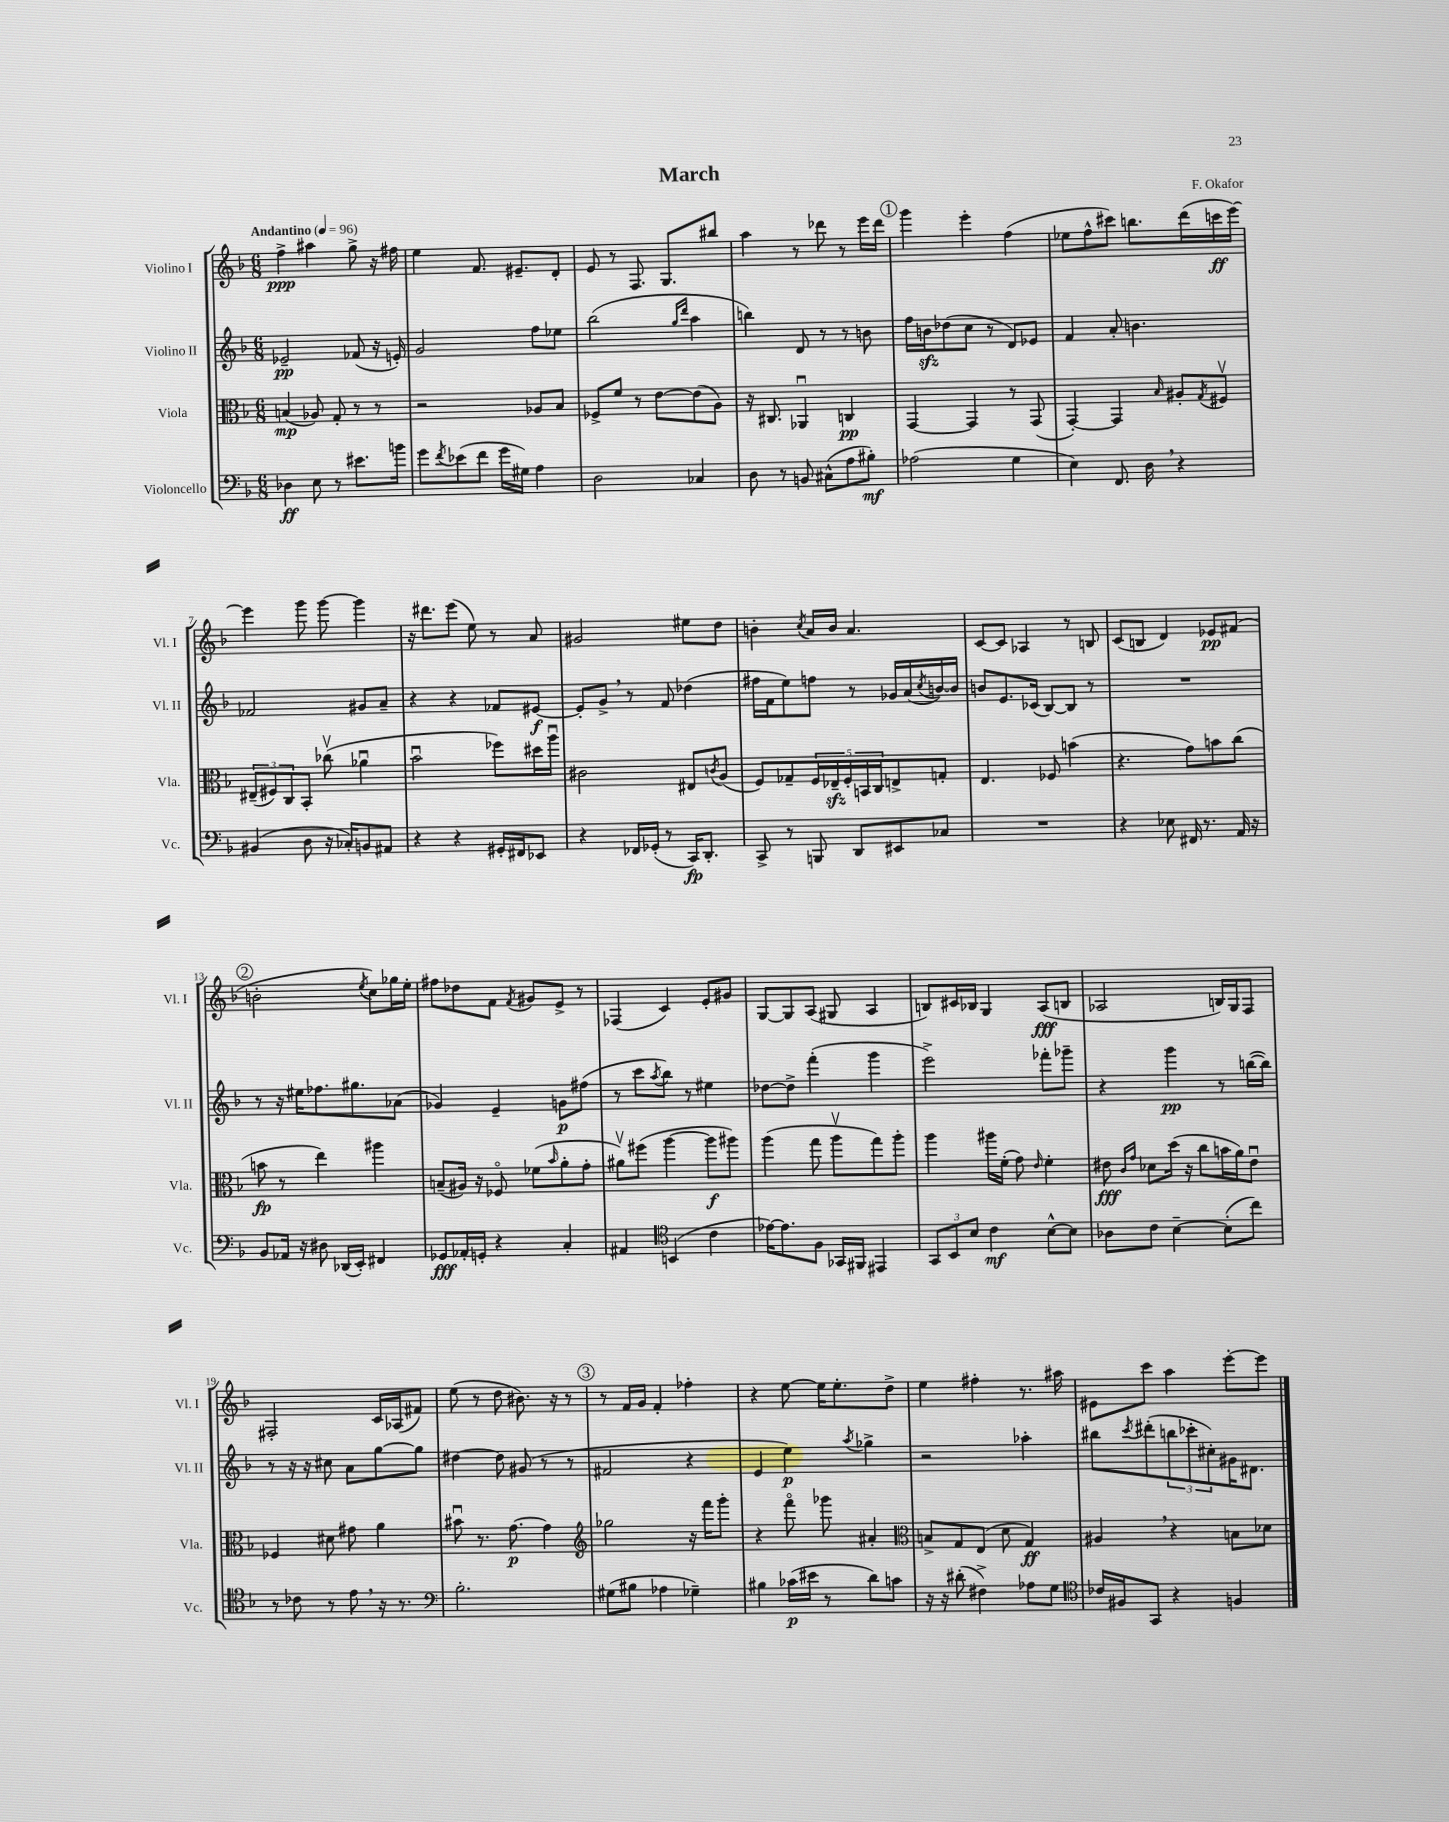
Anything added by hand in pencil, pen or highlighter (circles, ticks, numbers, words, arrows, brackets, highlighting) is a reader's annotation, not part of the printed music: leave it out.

**kern	**dynam	**kern	**dynam	**kern	**dynam	**kern	**dynam
*part4	*part4	*part3	*part3	*part2	*part2	*part1	*part1
*staff4	*staff4	*staff3	*staff3	*staff2	*staff2	*staff1	*staff1
*I"Violoncello	*	*I"Viola	*	*I"Violino II	*	*I"Violino I	*
*I'Vc.	*	*I'Vla.	*	*I'Vl. II	*	*I'Vl. I	*
*clefF4	*	*clefC3	*	*clefG2	*	*clefG2	*
*k[b-]	*	*k[b-]	*	*k[b-]	*	*k[b-]	*
*M6/8	*	*M6/8	*	*M6/8	*	*M6/8	*
*MM96	*	*MM96	*	*MM96	*	*MM96	*
=1	=1	=1	=1	=1	=1	=1	=1
!	!	!	!	!	!	!LO:TX:a:B:t=Andantino	!
4D-X\	ff	(4Bn/	mp	2e-X~/	pp	4ff^\	ppp
8E\	.	8A-X/)	.	.	.	4aa#X\	.
8r	.	8G'/	.	.	.	.	.
8.e#X\L	.	8r	.	(8f-X/	.	8gg^\	.
.	.	8r	.	16r	.	16r	.
16bn\Jk	.	.	.	16en'/)	.	16ff#X\	.
=2	=2	=2	=2	=2	=2	=2	=2
8g\L	.	2r	.	2g/	.	4ee\	.
8qf/	.	.	.	.	.	.	.
(8e-X\	.	.	.	.	.	.	.
8f\J	.	.	.	.	.	8.f/	.
16g\LL	.	.	.	.	.	.	.
16G#X\JJ)	.	.	.	.	.	8.e#X~/L	.
4A\	.	8A-X/L	.	8ff\L	.	.	.
.	.	8B-/J	.	8ee-X\J	.	8d'/J	.
=3	=3	=3	=3	=3	=3	=3	=3
2D\	.	8F-X^/L	.	(2bb-\	.	8e/	.
.	.	8f/J	.	.	.	8r	.
.	.	8r	.	.	.	8.F/	.
.	.	[8e\L	.	.	.	.	.
.	.	.	.	.	.	8.G/L	.
.	.	.	.	16qqgg/LL	.	.	.
.	.	.	.	16qqddd/JJ	.	.	.
4C-X/	.	(8e\]	.	4aa\	.	.	.
.	.	8A\J)	.	.	.	8bb#X/J	.
=4	=4	=4	=4	=4	=4	=4	=4
8D\	.	16r	.	4bbn\)	.	4aa\	.
.	.	8.C#X/	.	.	.	.	.
8r	.	.	.	.	.	.	.
8BBn/	.	4AA-Xu/	.	8d/	.	8r	.
(8C#X^^\L	.	.	.	8r	.	8ddd-X\	.
8A\	.	4Cn/	pp	8r	.	8r	.
8B#X'\J)	mf	.	.	8bn\	.	16eee\LL	.
.	.	.	.	.	.	16ddd-\JJ	.
!!LO:REH:place=s1:t=1
=5	=5	=5	=5	=5	=5	=5	=5
(2A-X\	.	[4GG/	.	16ff\LL	.	4ggg\	.
.	.	.	.	16bnzz\J	.	.	.
.	.	.	.	(8dd-X\	.	.	.
.	.	4GG/]	.	8cc\J	.	4eee'\	.
.	.	.	.	8r	.	.	.
4G\	.	8r	.	8d/L)	.	(4ff\	.
.	.	(8GG/	.	8e-X/J	.	.	.
=6	=6	=6	=6	=6	=6	=6	=6
4E\)	.	[4GG'/)	.	4f/	.	8ee-X\L	.
.	.	.	.	.	.	8ff^^\	.
8.FF/	.	4GG/]	.	8a'/	.	8ccc#X\J)	.
.	.	.	.	4.bn\	.	8.bbn\L	.
16D,\	.	.	.	.	.	.	.
.	.	16qqB-/	.	.	.	.	.
4r	.	8A#X'/L	.	.	.	.	.
.	.	.	.	.	.	(16ddd\L	.
.	.	8qG/	.	.	.	.	.
.	.	8F#Xv/J	.	.	.	16cccn\	ff
.	.	.	.	.	.	[16eee\JJ)	.
!!LO:LB:g=z
=7	=7	=7	=7	=7	=7	=7	=7
(4BB#X/	.	(12E#X~/L	.	2f-X/	.	4eee\]	.
.	.	12F#X/)	.	.	.	.	.
.	.	12C/	.	.	.	.	.
8D\	.	8BB-'/J	.	.	.	8ggg\	.
16r	.	(8cc-Xv\	.	.	.	[8ggg\	.
16C-X'/KL)	.	.	.	.	.	.	.
8BBn/	.	4a-Xu\	.	8g#X/L	.	4ggg\]	.
8AA#X/J	.	.	.	8a~/J	.	.	.
=8	=8	=8	=8	=8	=8	=8	=8
4r	.	2b-u\	.	4r	.	16r	.
.	.	.	.	.	.	8.ddd#X\L	.
4r	.	.	.	4r	.	(8eee\J	.
.	.	.	.	.	.	8ee\)	.
16GG#X'/LL	.	8ff-X\L)	.	8f-X/L	.	8r	.
16FF#X/J	.	.	.	.	.	.	.
8EE-X/J	.	16dd#X\L	.	[8e#X/J	f	8a/	.
.	.	16aau\JJ	.	.	.	.	.
=9	=9	=9	=9	=9	=9	=9	=9
4r	.	2c#X\	.	8e#'/L]	.	2g#X/	.
.	.	.	.	8g^,/J	.	.	.
16FF-X/LL	.	.	.	8r	.	.	.
(16GG-X'/JJ	.	.	.	.	.	.	.
8r	.	.	.	8f/	.	.	.
16CC/KL)	fp	8E#X/L	.	(4dd-X\	.	8ee#X\L	.
8.DD'/J	.	.	.	.	.	.	.
.	.	8qcn/	.	.	.	.	.
.	.	(8A/J	.	.	.	8dd\J	.
=10	=10	=10	=10	=10	=10	=10	=10
8CC^/	.	8F/L)	.	16ff#X\LL	.	4bn'\	.
.	.	.	.	16f\J	.	.	.
8r	.	8G-X~/	.	8ee\)	.	.	.
.	.	.	.	.	.	8qcc/	.
8BBBn/	.	20F/L	.	8ffn\J	.	16a/LL	.
.	.	20E-Xzz~/	.	.	.	.	.
.	.	.	.	.	.	16b/JJ	.
.	.	20F'/	.	.	.	.	.
8DD/L	.	.	.	8r	.	4.a/	.
.	.	20BBn/	.	.	.	.	.
.	.	20C/J	.	.	.	.	.
8EE#X/	.	8En^/	.	16g-X/LL	.	.	.
.	.	.	.	(16a/	.	.	.
.	.	.	.	8qcc/	.	.	.
8C-X/J	.	8Gn'/J	.	[16bn/)	.	.	.
.	.	.	.	16b/JJ]	.	.	.
=11	=11	=11	=11	=11	=11	=11	=11
2.r	.	4.E/	.	8bn/L	.	[8c/L	.
.	.	.	.	8.e/	.	8c/J]	.
.	.	.	.	.	.	4A-X/	.
.	.	.	.	(16c-X/Jk	.	.	.
.	.	8F-X/	.	[8B-/L)	.	.	.
.	.	(4bn\	.	8B-/J]	.	8r	.
.	.	.	.	8r	.	8Bn/	.
=12	=12	=12	=12	=12	=12	=12	=12
4r	.	4.r	.	2.r	.	(8c/L	.
.	.	.	.	.	.	8Bn/J	.
8E-X\	.	.	.	.	.	4d/)	.
16FF#X/	.	8g\L)	.	.	.	.	.
8.r	.	.	.	.	.	.	.
.	.	8bn\	.	.	.	8e-X/L	pp
16AA/	.	(8cc\J	.	.	.	(8f#X/J	.
16r	.	.	.	.	.	.	.
!!LO:LB:g=z
!!LO:REH:place=s1:t=2
=13	=13	=13	=13	=13	=13	=13	=13
8BB-/L	.	8bn\	fp	8r	.	2bn'\	.
16AA-X/Jk	.	8r	.	16r	.	.	.
16r	.	.	.	16ee#X\KL	.	.	.
8D#X\	.	4ee\)	.	8.ff-X\	.	.	.
(16DD-X/LL	.	.	.	.	.	.	.
16EE'/JJ)	.	.	.	8.gg#X\	.	.	.
.	.	.	.	.	.	8qee/	.
4FF#X/	.	4aa#X\	.	.	.	8cc\L)	.
.	.	.	.	(8a-X\J	.	16gg-X\L	.
.	.	.	.	.	.	16ee'\JJ	.
=14	=14	=14	=14	=14	=14	=14	=14
8GG-X/L	fff	(8Bn~/L	.	4g-X/)	.	8ff#X\L	.
16AA-X'/L	.	16A#X/Jk)	.	.	.	8dd-X\	.
16GGn'/JJ	.	16r	.	.	.	.	.
4r	.	8F-X/	.	4e~/	.	8f\J	.
.	.	.	.	.	.	8qf/	.
.	.	(8f-X\L	.	.	.	8g#X/L	.
.	.	16qqb-/	.	.	.	.	.
4C'/	.	8a'\	.	8gn\L	p	8e^/J	.
.	.	8g'\J	.	(8ff#X\J	.	8r	.
=15	=15	=15	=15	=15	=15	=15	=15
4AA#X/	.	8a#Xv\L)	.	8r	.	(4F-X/	.
.	.	(8ff#X\J	.	8ccc\L	.	.	.
*clefC4	*	*	*	*	*	*	*
.	.	.	.	8qaa/	.	.	.
(4BBn/	.	[4aa\	.	8bb-\J)	.	4c/)	.
.	.	.	.	8r	.	.	.
4c\	.	8aa\L]	f	4ee#X\	.	8e'/L	.
.	.	8aa#X\J)	.	.	.	8g#X/J	.
=16	=16	=16	=16	=16	=16	=16	=16
[16e-X\KL)	.	(4aa\	.	[8dd-X\L	.	[8G/L	.
8.e-\]	.	.	.	.	.	.	.
.	.	.	.	8dd-^\J]	.	8G/]	.
8F\J	.	8gg\	.	(4fff'\	.	(8A/J	.
16GG-X/LL	.	8aav\L	.	.	.	8G#X/	.
16FF#X/JJ	.	.	.	.	.	.	.
4EE#X/	.	8gg\)	.	4ggg\	.	4A/	.
.	.	8aa'\J	.	.	.	.	.
=17	=17	=17	=17	=17	=17	=17	=17
12GG/L	.	4aa\	.	2eee^\)	.	8Bn/L)	.
12BB-/	.	.	.	.	.	.	.
.	.	.	.	.	.	16c#X/L	.
12B-/J	.	.	.	.	.	.	.
.	.	.	.	.	.	16B-X/JJ	.
4c\	mf	16aa#X\LL	.	.	.	4G/	.
.	.	(16f'\JJ	.	.	.	.	.
.	.	8g\)	.	.	.	.	.
.	.	16qqe/	.	.	.	.	.
[8B-^^\L	.	4f'\	.	8fff-X'\L	.	(8A/L	fff
8B-\J]	.	.	.	8ggg-X~\J	.	8Bn/J	.
=18	=18	=18	=18	=18	=18	=18	=18
8A-X\L	.	8e#X\	fff	4r	.	2A-X/	.
.	.	16qqc/LL	.	.	.	.	.
.	.	16qqg/JJ	.	.	.	.	.
8c\J	.	8d-X\L	.	.	.	.	.
[4B-~\	.	(16dd\Jk	.	4ggg\	pp	.	.
.	.	16r	.	.	.	.	.
.	.	8cc\L	.	.	.	.	.
(8B-'\L]	.	16bn\L	.	8r	.	16Bn/LL)	.
.	.	16a\J)	.	.	.	16G/J	.
8cc\J)	.	8e#u\J	.	([16bbn\LL	.	8F/J	.
.	.	.	.	16bb\JJ])	.	.	.
!!LO:LB:g=z
=19	=19	=19	=19	=19	=19	=19	=19
8r	.	4F-X/	.	8r	.	2F#X'/	.
8c-X\	.	.	.	16r	.	.	.
.	.	.	.	16r	.	.	.
8r	.	8d#X\	.	8cc#X\	.	.	.
8e,\	.	8g#X\	.	8a\L	.	.	.
16r	.	4a\	.	[8gg\	.	16c/LL	.
8.r	.	.	.	.	.	(16A-X/J	.
.	.	.	.	8gg\J]	.	8f#X/J)	.
=20	=20	=20	=20	=20	=20	=20	=20
*clefF4	*	*	*	*	*	*	*
2.B-'\	.	8b#Xu\	.	[4dd#X\	.	(8ee\	.
.	.	8.r	.	.	.	8r	.
.	.	.	.	8dd#\]	.	8dd\	.
.	.	[8.g\	p	.	.	.	.
.	.	.	.	(8g#X/	.	8.b#X\)	.
.	.	4g\]	.	8r	.	.	.
.	.	.	.	.	.	16r	.
.	.	.	.	8r	.	8r	.
!!LO:REH:place=s1:t=3
=21	=21	=21	=21	=21	=21	=21	=21
*	*	*clefG2	*	*	*	*	*
(8G#X\L	.	2gg-X\	.	2f#X/	.	8r	.
8B#X\J	.	.	.	.	.	16f/LL	.
.	.	.	.	.	.	16g/JJ	.
4A-X\	.	.	.	.	.	4f'/	.
4G-X~\)	.	16r	.	4r	.	4ff-X'\	.
.	.	16fff\KL	.	.	.	.	.
.	.	8ggg'\J	.	.	.	.	.
=22	=22	=22	=22	=22	=22	=22	=22
4B#X\	.	4r	.	4e/	.	4r	.
(16c-X\LL	p	8fff\	.	4ee\)	p	[8ee\	.
16e#X\JJ	.	.	.	.	.	.	.
8r	.	8ggg-X\	.	.	.	16ee\KL]	.
.	.	.	.	.	.	8.ee'\	.
.	.	.	.	8qaa/	.	.	.
8d\L)	.	4a#X'/	.	4gg-X^\	.	.	.
8cn\J	.	.	.	.	.	8dd^\J	.
=23	=23	=23	=23	=23	=23	=23	=23
*	*	*clefC3	*	*	*	*	*
16r	.	8Bn^/L	.	2r	.	4ee\	.
16r	.	.	.	.	.	.	.
(8d#X'\	.	8G/	.	.	.	.	.
4F#X^\)	.	(8E/J	.	.	.	4ff#X'\	.
.	.	8d\	.	.	.	.	.
8A-X\L	.	4G/)	ff	4aa-X'\	.	8.r	.
8G\J	.	.	.	.	.	.	.
.	.	.	.	.	.	16aa#X\	.
=24	=24	=24	=24	=24	=24	=24	=24
*clefC4	*	*	*	*	*	*	*
16c-X/LL	.	4A#X,/	.	8bb#X\L	.	8e#X\L	.
16F#X/J	.	.	.	.	.	.	.
.	.	.	.	8qccc/	.	.	.
8GG/J	.	.	.	(8ddd#X'\	.	8ccc\J	.
4r	.	4r	.	12bbn\	.	4aa\	.
.	.	.	.	12ccc-X'\	.	.	.
.	.	.	.	12cc#X'\)	.	.	.
4Fn/	.	8Bn\L	.	16g#X\K	.	[8eee'\L	.
.	.	.	.	8.d#X\J	.	.	.
.	.	8d-X\J	.	.	.	8eee\J]	.
==	==	==	==	==	==	==	==
*-	*-	*-	*-	*-	*-	*-	*-
